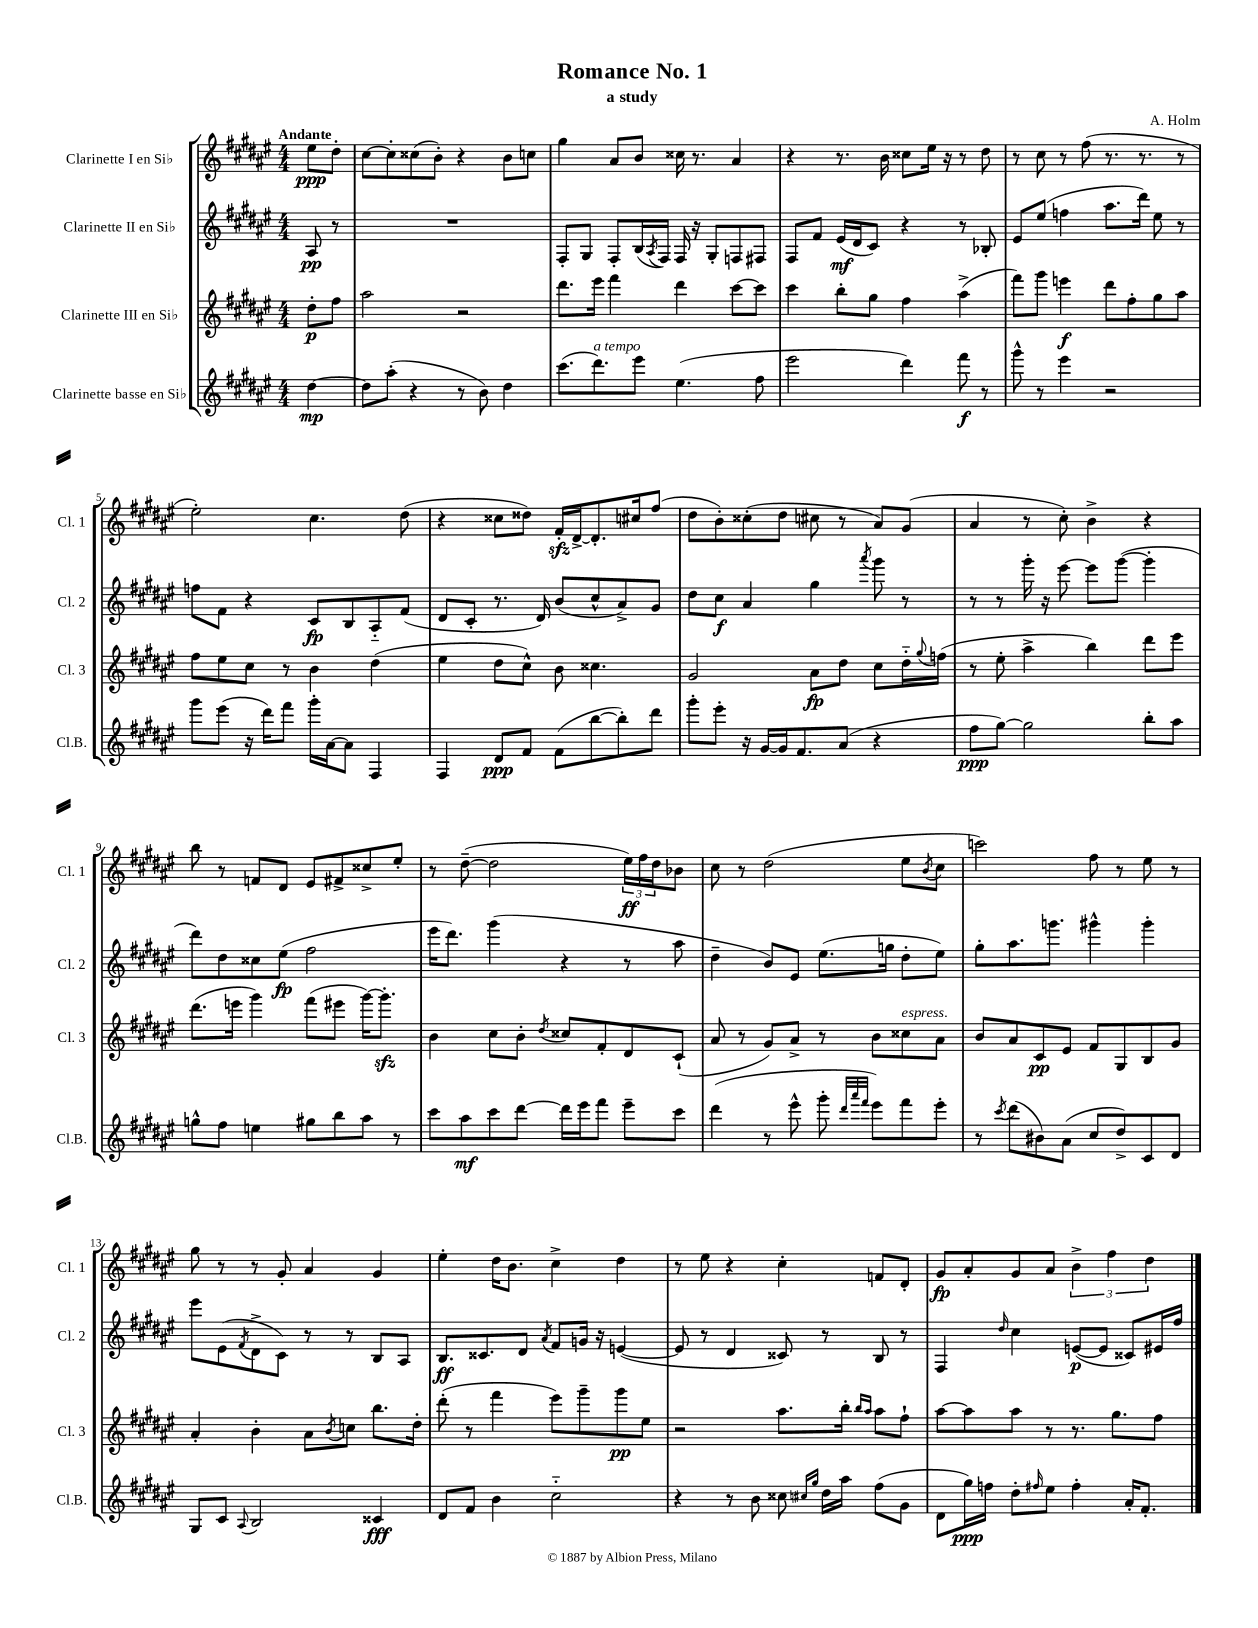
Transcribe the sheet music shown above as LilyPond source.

\header { title = "Romance No. 1" composer = "A. Holm" subtitle = "a study" }
<<
\new StaffGroup <<
\new Staff = "s0" \with { instrumentName = "Clarinette I en Sib" shortInstrumentName = "Cl. 1" } {
    \clef treble \key fis \major \numericTimeSignature \time 4/4 \partial 4 \tempo "Andante"
    eis''8\ppp dis''8-. |
    cis''8~ cis''8-. cisis''8( b'8-.) r4 b'8 c''8 |
    gis''4 ais'8 b'8 cisis''16 r8. ais'4 |
    r4 r8. b'16 cisis''8 eis''16 r16 r8 dis''8 |
    r8 cis''8 r8 fis''8( r8. r8. r8 |
    eis''2-.) cis''4. dis''8( |
    r4 cisis''8 disis''8) fis'16-.\sfz dis'16~-> dis'8.-. cis''16 fis''8( |
    dis''8 b'8-.) cisis''8-.( dis''8 cis''8 r8 ais'8) gis'8( |
    ais'4 r8 cis''8-.) b'4-> r4 |
    b''8 r8 f'8 dis'8 eis'8 fis'8-> cisis''8-> eis''8-. |
    r8 dis''8~--( dis''2 \tuplet 3/2 { eis''16\ff) fis''16 dis''16 } bes'8 |
    cis''8 r8 dis''2( eis''8 \acciaccatura { b'8 } cis''8 |
    c'''2) fis''8 r8 eis''8 r8 |
    gis''8 r8 r8 gis'8-. ais'4 gis'4 |
    eis''4-. dis''16 b'8. cis''4-> dis''4 |
    r8 eis''8 r4 cis''4-. f'8 dis'8-. |
    gis'8\fp ais'8-. gis'8 ais'8 \tuplet 3/2 { b'4-> fis''4 dis''4 } \bar "|." |
}
\new Staff = "s1" \with { instrumentName = "Clarinette II en Sib" shortInstrumentName = "Cl. 2" } {
    \clef treble \key fis \major \numericTimeSignature \time 4/4 \partial 4
    ais8\pp r8 |
    R1 |
    fis8-. gis8 fis8-. b16( \acciaccatura { ais8 } fis16) fis16 r16 gis8-. f8 fis8 |
    fis8 fis'8 eis'16\mf( dis'16 cis'8) r4 r8 bes8-. |
    eis'8 eis''8( f''4 ais''8. dis'''16) eis''8 r8 |
    f''8 fis'8 r4 cis'8\fp b8 ais8-_ fis'8( |
    dis'8 cis'8-. r8. dis'16) b'8( cis''8-^ ais'8->) gis'8 |
    dis''8 cis''8\f ais'4 gis''4 \acciaccatura { ais'''8 } gis'''8 r8 |
    r8 r8 gis'''16-. r16 eis'''8~ eis'''8 gis'''8~( gis'''4-. |
    dis'''8) dis''8 cisis''8 eis''8\fp( fis''2 |
    eis'''16 dis'''8.) gis'''4( r4 r8 ais''8 |
    dis''4-- b'8) eis'8 eis''8.( g''16 dis''8-. eis''8) |
    gis''8-. ais''8. g'''8. gis'''4-^ gis'''4-. |
    eis'''8 eis'8( \acciaccatura { fis'8 } dis'8-> cis'8) r8 r8 b8 ais8 |
    b8.\ff cisis'8. dis'8 \acciaccatura { ais'8 } fis'8 g'16 r16 e'4~( |
    e'8 r8 dis'4 cisis'8) r8 b8 r8 |
    fis4 \grace { dis''16 } cis''4 e'8~\p( e'8 cisis'8) eis'16 fis''16 \bar "|." |
}
\new Staff = "s2" \with { instrumentName = "Clarinette III en Sib" shortInstrumentName = "Cl. 3" } {
    \clef treble \key fis \major \numericTimeSignature \time 4/4 \partial 4
    dis''8-.\p fis''8 |
    ais''2 r2 |
    dis'''8. eis'''16 fis'''4 dis'''4 cis'''8~ cis'''8 |
    cis'''4 b''8-. gis''8 fis''4 ais''4->( |
    fis'''8) gis'''8 e'''4\f dis'''8 fis''8-. gis''8 ais''8 |
    fis''8 eis''8 cis''8 r8 b'4 dis''4( |
    eis''4 dis''8 cis''8-^) b'8 cisis''4. |
    gis'2 ais'8\fp dis''8 cis''8 dis''16-_ \appoggiatura { gis''8 } f''16( |
    r8 eis''8-. ais''4-> b''4) dis'''8 eis'''8 |
    dis'''8.( e'''16 gis'''4) fis'''8( eis'''8 gis'''16~) gis'''8.-.\sfz |
    b'4 cis''8 b'8-. \acciaccatura { dis''8 } cisis''8 fis'8-. dis'8 cis'8-!( |
    ais'8 r8 gis'8) ais'8-> r8 b'8 cisis''8^\markup { \italic "espress." } ais'8 |
    b'8 ais'8 cis'8\pp eis'8 fis'8 gis8 b8 gis'8 |
    ais'4-. b'4-. ais'8 \acciaccatura { b'8 } c''8 b''8. dis''16-. |
    dis'''8-.( r8 fis'''4 eis'''8) gis'''8-- gis'''8\pp eis''8 |
    r2 ais''8. b''16-. \grace { b''16 ais''16 } ais''8 fis''8-! |
    ais''8~ ais''8 ais''8 r8 r8. gis''8. fis''8 \bar "|." |
}
\new Staff = "s3" \with { instrumentName = "Clarinette basse en Sib" shortInstrumentName = "Cl.B." } {
    \clef treble \key fis \major \numericTimeSignature \time 4/4 \partial 4
    dis''4~\mp |
    dis''8 ais''8-.( r4 r8 b'8) dis''4 |
    cis'''8.( dis'''8.^\markup { \italic "a tempo" }) eis'''8 eis''4.( fis''8 |
    eis'''2 dis'''4) fis'''8\f r8 |
    gis'''8-^ r8 eis'''4 r2 |
    gis'''8 eis'''8( r16 dis'''16) fis'''8 gis'''16-. ais'16~ ais'8 fis4 |
    fis4 dis'8\ppp fis'8 fis'8( b''8~ b''8-.) dis'''8 |
    gis'''8-. eis'''8-. r16 gis'16~ gis'16 fis'8. ais'8( r4 |
    fis''8\ppp gis''8~) gis''2 b''8-. ais''8 |
    g''8-^ fis''8 e''4 gis''8 b''8 ais''8 r8 |
    cis'''8 ais''8\mf cis'''8 dis'''8~ dis'''16 eis'''16 fis'''8 eis'''8-- cis'''8 |
    dis'''4( r8 eis'''8-^ gis'''8-. \grace { dis'''32 ais'''32 fis'''32 } eis'''8) fis'''8 eis'''8-. |
    r8 \acciaccatura { cis'''8 } dis'''8( bis'8) ais'8( cis''8 dis''8->) cis'8 dis'8 |
    gis8 cis'8 \appoggiatura { ais8 } b2 cisis'4\fff |
    dis'8 fis'8 b'4 cis''2-_ |
    r4 r8 b'8 cisis''8 \grace { cis''16 gis''16 } dis''16 ais''16 fis''8( gis'8 |
    dis'8 gis''16\ppp) f''16 dis''8-. \grace { fis''16 } eis''8 fis''4-. ais'16-. fis'8.-. \bar "|." |
}
>>
>>
